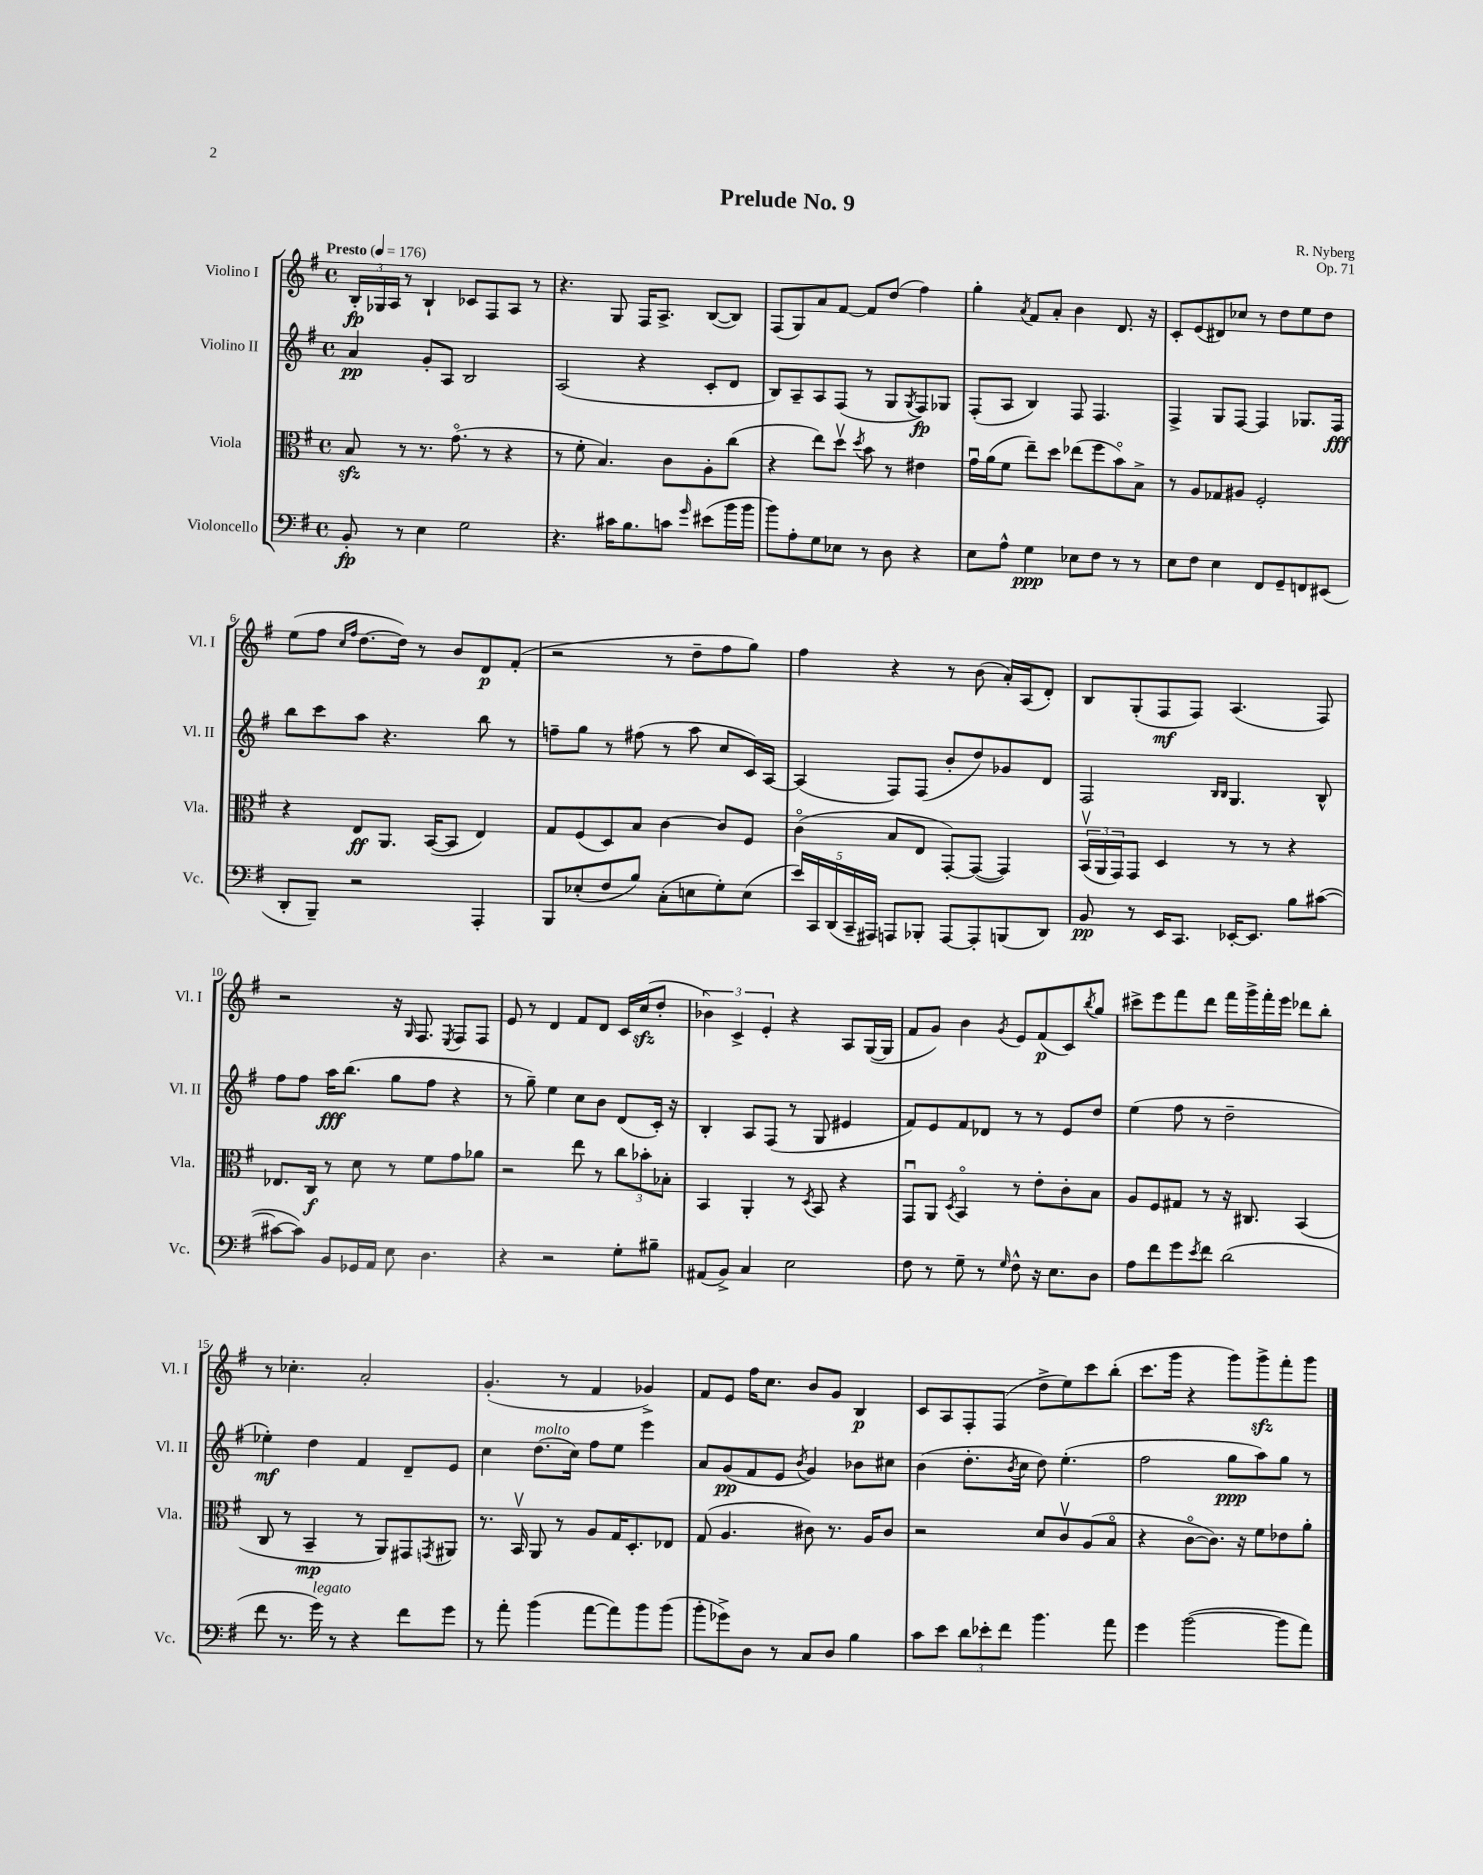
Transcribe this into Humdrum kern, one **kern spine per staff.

**kern	**kern	**kern	**kern
*staff4	*staff3	*staff2	*staff1
*clefF4	*clefC3	*clefG2	*clefG2
*k[f#]	*k[f#]	*k[f#]	*k[f#]
*M4/4	*M4/4	*M4/4	*M4/4
*met(c)	*met(c)	*met(c)	*met(c)
*MM176	*MM176	*MM176	*MM176
8BB'	8B	4a	24B'
.	.	.	24G-
.	.	.	24A
8r	8r	.	8r
4E	8.r	8g'	4B`
.	.	8A	.
.	(8.go	.	.
2G	.	2B	8c-
.	8r	.	8F#
.	4r	.	8A
.	.	.	8r
=	=	=	=
4.r	8r	(2A	4.r
.	8f#'	.	.
.	4.B)	.	.
16c#	.	.	8G
8.B	.	.	.
.	.	4r	16F#
.	.	.	8.A^
8c	8c	.	.
16qqg	.	.	.
(8e#	8A'	8c'	([8B
16b	(8cc	8d	8B])
16b	.	.	.
=	=	=	=
8b)	4r	8B)	(8F#
8A'	.	8A~	8G)
8G	8ee)	8A	8a
8E-	8ddv	(8F#	[8f#
.	8qdd	.	.
8r	8b	8r	8f#]
8D	8r	8G	(8dd
.	.	8qG	.
4r	4e#	8F#)	4ff#)
.	.	8G-	.
=	=	=	=
8E	16gu	(8F#'	4gg'
.	(16a	.	.
8A^^	8f#	8A	.
.	.	.	8qa
4G	8ee~)	4B)	8f#
.	8dd	.	8a'
8E-	(8ee-	8F#	4b
8F#	8ff#	4.F#	.
8r	8bo)	.	8.d
8r	8B^	.	.
.	.	.	16r
=	=	=	=
8E	8r	4F#^	8c'
8F#	8A	.	(8e
4E	8G-	8G	8d#)
.	8A#	[8F#	8cc-
8FF#	2F#'	4F#]	8r
8GG~	.	.	8dd
8FF	.	8.G-	8ee
(8EE#	.	.	8dd
.	.	16F#	.
=	=	=	=
8DD'	4r	8bb	(8ee
8BBB~)	.	8ccc	8ff#
.	.	.	16qqcc
.	.	.	16qqff#
2r	8E	8aa	[8.dd
.	8.AA	4.r	.
.	.	.	16dd])
.	.	.	8r
.	([16BB	.	.
.	8BB]	.	8b
4AAA'	4E)	8bb	8d
.	.	8r	(8f#'
=	=	=	=
8BBB	8G	8ff~	2r
(8E-'	(8F#	8gg	.
8F#	8D)	8r	.
8B)	8B	(8ff#	.
(8C'	[4c	8r	8r
8E	.	8aa	8dd~
8G')	8c]	8cc	8ff#
(8E	8F#	16c)	8gg)
.	.	[16A	.
=	=	=	=
20e)	(4co	(4A]	4ff#
20CC	.	.	.
(20DD	.	.	.
20CC~	.	.	.
20AAA#)	.	.	.
8AAA	8B	8F#)	4r
8BBB-'	8E	(8F#	.
[8AAA	[8GG')	8b'	8r
8AAA']	(8GG_	8dd)	(8b
(8BBB	4GG])	8g-	16a')
.	.	.	(16A
8DD)	.	8d	8d')
=	=	=	=
8BB	(24BBv	2F#	8B
.	24AA	.	.
.	24GG)	.	.
8r	8GG	.	(8G'
16EE	4D	.	8F#
8.CC	.	.	.
.	.	.	8F#)
.	.	16qqB	.
.	.	16qqB	.
[16EE-'	8r	4.G	(4.A
8.EE-]	.	.	.
.	8r	.	.
8B	4r	.	.
([8c#	.	8B^^	8F#)
=	=	=	=
8c#_	8.E-	8ff#	2r
8c#])	.	8ff#	.
.	16C	.	.
8BB	8r	16aa	.
.	.	(8.bb	.
16GG-	8d	.	.
16AA	.	.	.
8E	8r	8gg	16r
.	.	.	16qqG
.	.	.	8.F#
4.D	8f#	8ff#	.
.	.	.	8qE
.	8g	4r	8F#
.	8a-	.	8F#
=	=	=	=
4r	2r	8r	8e
.	.	8gg~)	8r
2r	.	4ee	4d
.	8ee	8cc	8f#
.	8r	8b	8d
8G'	12cc	(8d	16c
.	.	.	(16cc
.	12b-'	.	.
8B#~	.	16c')	8dd'
.	12B-'	.	.
.	.	16r	.
=	=	=	=
(8AA#	4BB	4B'	6b-)
8BB^)	.	.	.
.	.	.	6c^
4C	4AA'	8A	.
.	.	.	6e'
.	.	(8F#	.
2E	8r	8r	4r
.	8qD	.	.
.	8BB	8G	.
.	4r	4e#	8A
.	.	.	([16G
.	.	.	16G]
=	=	=	=
8F#	8GGu	8f#)	8f#
8r	8AA	8e	8g)
.	8qD	.	.
8G~	4BBo	8f#	4b
8r	.	8d-	.
16qqG	.	.	8qg
8F#^^	8r	8r	8e
16r	8e'	8r	(8f#
8.E	.	.	.
.	8c'	8e	8c)
.	.	.	8qbb
8D	8B	8dd	8gg
=	=	=	=
8A	8A	(4ee	8ccc#^
8f#	8F#	.	8eee
8g	8G#	8ff#	8fff#
8qe	.	.	.
8f#	8r	8r	8ddd
(2d	16r	2dd~	16fff#
.	8.C#	.	16ggg^
.	.	.	16fff#'
.	.	.	16eee
.	(4BB	.	8ddd-
.	.	.	8bb'
=	=	=	=
8f#	8C	4ee-')	8r
8.r	8r	.	4.cc-'
.	4BB~	4dd	.
16g)	.	.	.
8r	.	.	.
4r	8r	4f#	2a'
.	8AA)	.	.
8f#	8GG#	8d~	.
.	8qGG	.	.
8g	8AA#	8e	.
=	=	=	=
8r	8.r	4cc	(4.g'
8a'	.	.	.
.	16BBv	.	.
(4b	8AA	(8.dd	.
.	8r	.	8r
.	.	16cc)	.
[8a	8A	8ff#	4f#
8a])	16G	8ee	.
.	8.D'	.	.
8b	.	4eee	4g-^)
(8b	8E-	.	.
=	=	=	=
8b'	(8G	8a	8f#
8g-^)	4.A	(8g	8e
8D	.	8f#	16ff#
.	.	.	8.cc
8r	.	8e	.
.	.	8qb	.
8C	8c#)	4g)	8b
8D	8.r	.	8g
4B	.	8b-	4B
.	16A	.	.
.	8c#	8cc#	.
=	=	=	=
8c	2r	(4b	8c
8e	.	.	8A
12d	.	8.dd'	8F#'
12e-'	.	.	.
.	.	.	(8F#
12f#	.	.	.
.	.	8qb	.
.	.	16cc	.
4.b	8d	8dd)	8dd^
.	8cv	(4.ee'	8ee)
.	(8A	.	8ccc
8a	8Bo	.	(8bb'
=	=	=	=
4g	4r	2ff#	8.ccc
.	.	.	16ggg
([2b	[8co	.	4r
.	8.c])	.	.
.	.	8gg	8ggg)
.	16r	.	.
.	8f#	8aa)	8ggg^
8b]	8e-	8gg	8fff#'
8a)	8a'	8r	8ggg
==	==	==	==
*-	*-	*-	*-
